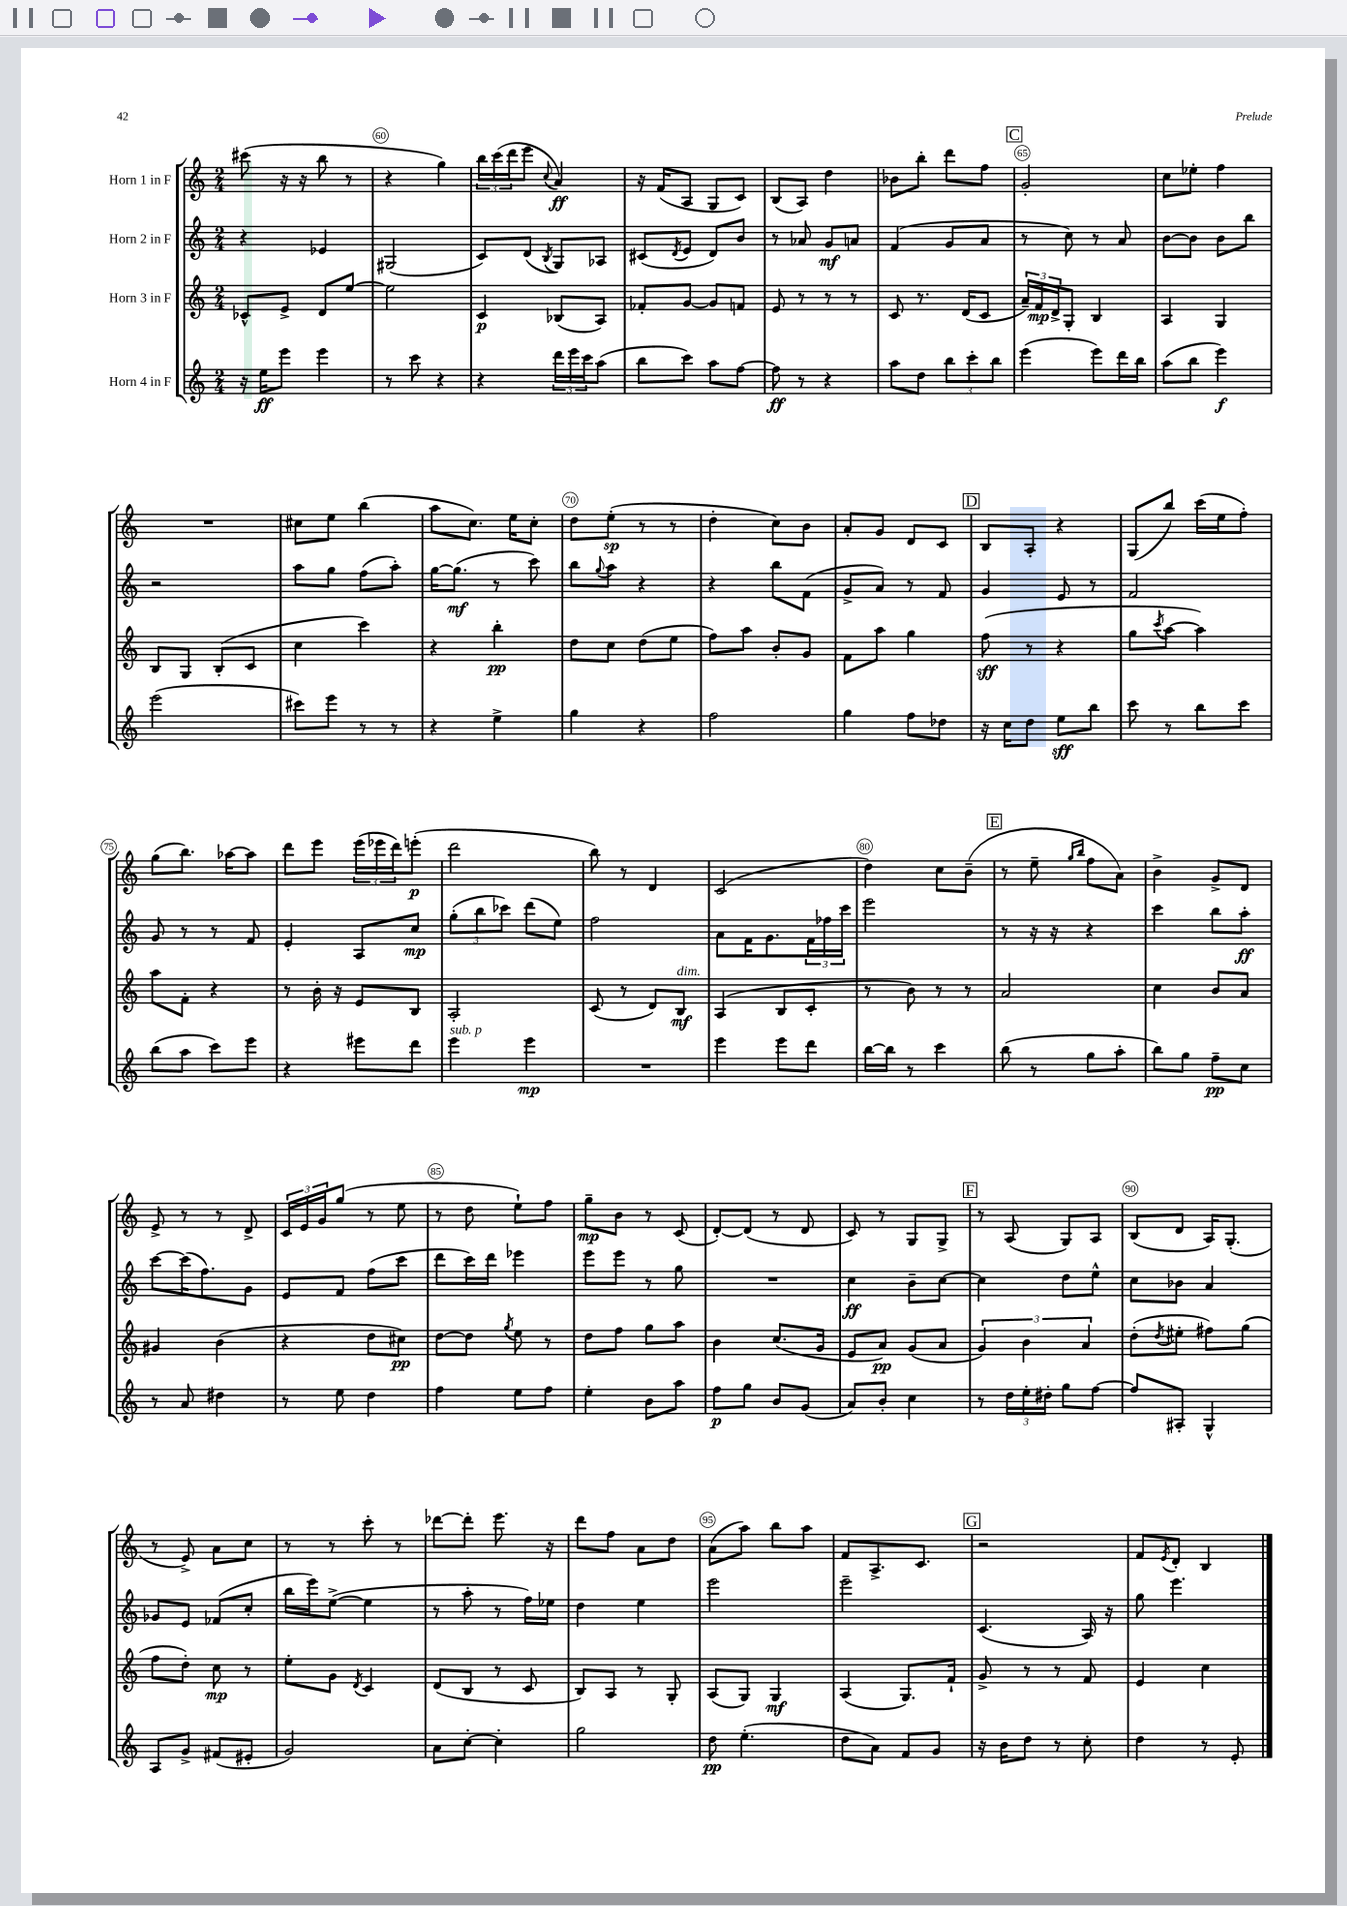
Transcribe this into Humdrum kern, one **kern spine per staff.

**kern	**dynam	**kern	**dynam	**kern	**dynam	**kern	**dynam
*part4	*part4	*part3	*part3	*part2	*part2	*part1	*part1
*staff4	*staff4	*staff3	*staff3	*staff2	*staff2	*staff1	*staff1
*I"Horn 4 in F	*	*I"Horn 3 in F	*	*I"Horn 2 in F	*	*I"Horn 1 in F	*
*clefG2	*	*clefG2	*	*clefG2	*	*clefG2	*
*k[]	*	*k[]	*	*k[]	*	*k[]	*
*M2/4	*	*M2/4	*	*M2/4	*	*M2/4	*
=59	=59	=59	=59	=59	=59	=59	=59
16r	.	8c-X^^/L	.	4r	.	(8ccc#X\	.
16ee\KL	ff	.	.	.	.	.	.
8eee\J	.	8e^/J	.	.	.	16r	.
.	.	.	.	.	.	16r	.
4eee\	.	8d/L	.	4e-X/	.	8bb\	.
.	.	[8ee/J	.	.	.	8r	.
=60	=60	=60	=60	=60	=60	=60	=60
8r	.	2ee\]	.	(2G#X/	.	4r	.
8ccc\	.	.	.	.	.	.	.
4r	.	.	.	.	.	4gg\)	.
=61	=61	=61	=61	=61	=61	=61	=61
4r	.	4c/	p	8c/L)	.	24bb\LL	.
.	.	.	.	.	.	(24ccc\	.
.	.	.	.	.	.	24ddd\J	.
.	.	.	.	(8d/J	.	8eee\J	.
.	.	.	.	8qB/	.	8qqcc/	.
24ddd\LL	.	(8B-X/L	.	8G/L)	.	4a/)	ff
24eee\	.	.	.	.	.	.	.
24ccc\J	.	.	.	.	.	.	.
(8aa\J	.	8A/J)	.	8A-X/J	.	.	.
=62	=62	=62	=62	=62	=62	=62	=62
8bb\L	.	8f-X'/L	.	(8c#X/L	.	16r	.
.	.	.	.	.	.	(16f/KL	.
.	.	.	.	8qd/	.	.	.
8ccc\J)	.	[8g/J	.	8e/J	.	8A/J	.
8aa\L	.	8g/L]	.	8d/L)	.	8G/L	.
[8ff\J	.	8fn/J	.	8b/J	.	8c/J)	.
=63	=63	=63	=63	=63	=63	=63	=63
8ff\]	ff	8e/	.	8r	.	(8B/L	.
8r	.	8r	.	8a-X/	.	8A/J)	.
4r	.	8r	.	8g/L	mf	4dd\	.
.	.	8r	.	8an/J	.	.	.
=64	=64	=64	=64	=64	=64	=64	=64
8aa\L	.	8c/	.	(4f/	.	8b-X\L	.
8dd\J	.	8.r	.	.	.	8bb'\J	.
12bb\L	.	.	.	8g/L	.	8ddd\L	.
.	.	(16d/KL	.	.	.	.	.
12ccc'\	.	.	.	.	.	.	.
.	.	8c/J	.	8a/J	.	8ff\J	.
12bb\J	.	.	.	.	.	.	.
!!LO:REH:place=s1:t=C
=65	=65	=65	=65	=65	=65	=65	=65
(4eee\	.	24a~/LL)	.	8r	.	2g'/	.
.	.	24f/	mp	.	.	.	.
.	.	24d^/J	.	.	.	.	.
.	.	8G'/J	.	8cc\)	.	.	.
8eee\L)	.	4B/	.	8r	.	.	.
16ddd\L	.	.	.	8a/	.	.	.
16bb\JJ	.	.	.	.	.	.	.
=66	=66	=66	=66	=66	=66	=66	=66
(8aa\L	.	4A/	.	[8b\L	.	8cc\L	.
8bb\J	.	.	.	8b\J]	.	8ee-X'\J	.
4eee\)	f	4G/	.	8b\L	.	4ff\	.
.	.	.	.	8bb\J	.	.	.
!!LO:LB:g=z
=67	=67	=67	=67	=67	=67	=67	=67
(2eee\	.	8B/L	.	2r	.	2r	.
.	.	8G/J	.	.	.	.	.
.	.	(8B'/L	.	.	.	.	.
.	.	8c/J	.	.	.	.	.
=68	=68	=68	=68	=68	=68	=68	=68
8ccc#X\L)	.	4cc\	.	8aa\L	.	8cc#X\L	.
8eee\J	.	.	.	8gg\J	.	8ee\J	.
8r	.	4ccc\)	.	(8ff\L	.	(4bb\	.
8r	.	.	.	8aa'\J)	.	.	.
=69	=69	=69	=69	=69	=69	=69	=69
4r	.	4r	.	[16gg\KL	.	8aa\L	.
.	.	.	.	(8.gg\J]	mf	.	.
.	.	.	.	.	.	8.cc\J)	.
4ee^\	.	4bb'\	pp	8r	.	.	.
.	.	.	.	.	.	16ee\KL	.
.	.	.	.	8ccc\)	.	8cc'\J	.
=70	=70	=70	=70	=70	=70	=70	=70
4gg\	.	8dd\L	.	8bb\L	.	8dd\L	.
.	.	.	.	8qqgg/	.	.	.
.	.	8cc\J	.	8aa\J	.	(8ee'\J	sp
4r	.	(8dd\L	.	4r	.	8r	.
.	.	8ee\J	.	.	.	8r	.
=71	=71	=71	=71	=71	=71	=71	=71
2ff\	.	8ff\L)	.	4r	.	4dd'\	.
.	.	8aa\J	.	.	.	.	.
.	.	8b'/L	.	8bb\L	.	8cc\L)	.
.	.	8g/J	.	(8f\J	.	8b\J	.
=72	=72	=72	=72	=72	=72	=72	=72
4gg\	.	8f\L	.	8g^/L	.	8a'/L	.
.	.	8aa\J	.	8a/J)	.	8g/J	.
8ff\L	.	4gg\	.	8r	.	8d/L	.
8dd-X\J	.	.	.	8f/	.	8c/J	.
!!LO:REH:place=s1:t=D
=73	=73	=73	=73	=73	=73	=73	=73
16r	.	(8ff\	sff	4g/	.	8B/L	.
16cc\KL	.	.	.	.	.	.	.
8dd\J	.	8r	.	.	.	8A'/J	.
8ee\L	sff	4r	.	8e/	.	4r	.
8bb\J	.	.	.	8r	.	.	.
=74	=74	=74	=74	=74	=74	=74	=74
8ccc\	.	8gg\L	.	2f/	.	(8G/L	.
.	.	8qccc/	.	.	.	.	.
8r	.	[8aa\J	.	.	.	8bb/J)	.
8bb\L	.	4aa\])	.	.	.	(16ccc\LL	.
.	.	.	.	.	.	16ee\J	.
8ccc\J	.	.	.	.	.	8ff'\J)	.
!!LO:LB:g=z
=75	=75	=75	=75	=75	=75	=75	=75
(8bb\L	.	8aa\L	.	8g/	.	(8gg\L	.
8aa\J	.	8f'\J	.	8r	.	8.bb\J)	.
8ccc\L)	.	4r	.	8r	.	.	.
.	.	.	.	.	.	[16aa-X\KL	.
8eee\J	.	.	.	8f/	.	8aa-\J]	.
=76	=76	=76	=76	=76	=76	=76	=76
4r	.	8r	.	4e'/	.	8ddd\L	.
.	.	16b'\	.	.	.	8eee\J	.
.	.	16r	.	.	.	.	.
8eee#X\L	.	8e/L	.	8A/L	.	(24eee\LL	.
.	.	.	.	.	.	24eee-X\	.
.	.	.	.	.	.	24ddd\J)	.
8ddd\J	.	8B/J	.	8cc/J	mp	(8eeen'\J	p
=77	=77	=77	=77	=77	=77	=77	=77
!LO:TX:a:i:t=sub. p	!	!	!	!	!	!	!
4eee\	.	2A'/	.	(12gg'\L	.	2ddd\	.
.	.	.	.	12bb\	.	.	.
.	.	.	.	12ccc-X\J)	.	.	.
4eee\	mp	.	.	(8ddd\L	.	.	.
.	.	.	.	8ee\J)	.	.	.
=78	=78	=78	=78	=78	=78	=78	=78
2r	.	(8c/	.	2ff\	.	8bb\)	.
.	.	8r	.	.	.	8r	.
.	.	8d/L)	.	.	.	4d/	.
!	!	!LO:TX:a:i:t=dim.	!	!	!	!	!
.	.	8B/J	mf	.	.	.	.
=79	=79	=79	=79	=79	=79	=79	=79
4eee\	.	(4A/	.	8a\L	.	(2c/	.
.	.	.	.	16f\K	.	.	.
.	.	.	.	8.g\	.	.	.
8eee\L	.	8B/L	.	.	.	.	.
8ddd\J	.	8c'/J	.	24f\L	.	.	.
.	.	.	.	24ff-X\	.	.	.
.	.	.	.	24ccc\JJ	.	.	.
=80	=80	=80	=80	=80	=80	=80	=80
[16bb\LL	.	8r	.	2eee\	.	4dd\)	.
16bb\JJ]	.	.	.	.	.	.	.
8r	.	8b\)	.	.	.	.	.
4ccc\	.	8r	.	.	.	8cc\L	.
.	.	8r	.	.	.	(8b~\J	.
!!LO:REH:place=s1:t=E
=81	=81	=81	=81	=81	=81	=81	=81
(8bb\	.	2a/	.	8r	.	8r	.
8r	.	.	.	16r	.	8ee~\	.
.	.	.	.	16r	.	.	.
.	.	.	.	.	.	16qqgg/LL	.
.	.	.	.	.	.	16qqbb/JJ	.
8gg\L	.	.	.	4r	.	8ff\L	.
8aa'\J	.	.	.	.	.	8a\J)	.
=82	=82	=82	=82	=82	=82	=82	=82
8bb\L)	.	4cc\	.	4ccc\	.	4b^\	.
8gg\J	.	.	.	.	.	.	.
8ff~\L	pp	8b/L	.	8bb\L	.	8g^/L	.
8cc\J	.	8a/J	.	8aa'\J	ff	8d/J	.
!!LO:LB:g=z
=83	=83	=83	=83	=83	=83	=83	=83
8r	.	4g#X/	.	[8ccc\L	.	8e^/	.
8a/	.	.	.	(16ccc\K]	.	8r	.
.	.	.	.	8.ff\)	.	.	.
4dd#X\	.	(4b\	.	.	.	8r	.
.	.	.	.	8g\J	.	8d^/	.
=84	=84	=84	=84	=84	=84	=84	=84
8r	.	4r	.	8e/L	.	24c/LL	.
.	.	.	.	.	.	24e/	.
.	.	.	.	.	.	24g/J	.
8ee\	.	.	.	8f/J	.	(8gg/J	.
4dd\	.	8dd\L	.	(8ff\L	.	8r	.
.	.	8cc#X\J)	pp	8ccc\J	.	8ee\	.
=85	=85	=85	=85	=85	=85	=85	=85
4ff\	.	[8dd\L	.	8ddd\L	.	8r	.
.	.	8dd\J]	.	16ccc\L)	.	8dd\	.
.	.	.	.	16ddd\JJ	.	.	.
.	.	8qgg/	.	.	.	.	.
8ee\L	.	8ee\	.	4eee-X\	.	8ee`\L)	.
8ff\J	.	8r	.	.	.	8ff\J	.
=86	=86	=86	=86	=86	=86	=86	=86
4ee'\	.	8dd\L	.	8eee\L	.	8gg~\L	mp
.	.	8ff\J	.	8eee\J	.	8b\J	.
8b\L	.	8gg\L	.	8r	.	8r	.
8aa\J	.	8aa\J	.	8gg\	.	(8c/	.
=87	=87	=87	=87	=87	=87	=87	=87
8ff\L	p	4b\	.	2r	.	[8d'/L)	.
8gg\J	.	.	.	.	.	(8d/J]	.
8b/L	.	(8.cc/L	.	.	.	8r	.
(8g/J	.	.	.	.	.	8d/	.
.	.	16g/Jk	.	.	.	.	.
=88	=88	=88	=88	=88	=88	=88	=88
8a/L)	.	8e/L	.	4cc\	ff	8c/)	.
8b'/J	.	8a/J)	pp	.	.	8r	.
4cc\	.	(8g/L	.	8b~\L	.	8G/L	.
.	.	8a/J	.	[8cc\J	.	8G^/J	.
!!LO:REH:place=s1:t=F
=89	=89	=89	=89	=89	=89	=89	=89
8r	.	6g/)	.	4cc\]	.	8r	.
24dd\LL	.	.	.	.	.	(8A/	.
24ee'\	.	6b\	.	.	.	.	.
24dd#X'\JJ	.	.	.	.	.	.	.
8gg\L	.	.	.	8dd\L	.	8G/L)	.
.	.	6a/	.	.	.	.	.
[8ff\J	.	.	.	8ee^^\J	.	8A/J	.
=90	=90	=90	=90	=90	=90	=90	=90
8ff/L]	.	(8dd'\L	.	8cc\L	.	(8B/L	.
.	.	8qdd/	.	.	.	.	.
8A#X'/J	.	8ee#X'\J	.	8b-X\J	.	8d/J	.
4G^^/	.	8ff#X\L)	.	4a/	.	16A/KL)	.
.	.	.	.	.	.	(8.G'/J	.
.	.	(8gg\J	.	.	.	.	.
!!LO:LB:g=z
=91	=91	=91	=91	=91	=91	=91	=91
8A/L	.	8ff\L	.	8g-X/L	.	8r	.
8g^/J	.	8dd'\J)	.	8e/J	.	8e^/)	.
(8f#X/L	.	8cc\	mp	(8f-X/L	.	8a\L	.
8e#X'/J	.	8r	.	8cc'/J	.	8cc\J	.
=92	=92	=92	=92	=92	=92	=92	=92
2g/)	.	8ee'\L	.	16bb\LL	.	8r	.
.	.	.	.	16eee\J)	.	.	.
.	.	8g\J	.	([8ee^\J	.	8r	.
.	.	8qd/	.	.	.	.	.
.	.	4c/	.	4ee\]	.	8ccc'\	.
.	.	.	.	.	.	8r	.
=93	=93	=93	=93	=93	=93	=93	=93
8a\L	.	(8d/L	.	8r	.	[8ddd-X\L	.
[8cc'\J	.	8B/J	.	8aa'\	.	8ddd-'\J]	.
4cc'\]	.	8r	.	8r	.	8.eee\	.
.	.	8c/	.	16ff\LL)	.	.	.
.	.	.	.	16ee-X\JJ	.	16r	.
=94	=94	=94	=94	=94	=94	=94	=94
2gg\	.	8B/L)	.	4dd\	.	8ddd\L	.
.	.	8A/J	.	.	.	8ff\J	.
.	.	8r	.	4ee\	.	8a\L	.
.	.	8G'/	.	.	.	8dd\J	.
=95	=95	=95	=95	=95	=95	=95	=95
8dd\	pp	(8A/L	.	2eee\	.	(8a\L	.
(4.ee'\	.	8G/J)	.	.	.	8aa\J)	.
.	.	4G/	mf	.	.	8bb\L	.
.	.	.	.	.	.	8aa\J	.
=96	=96	=96	=96	=96	=96	=96	=96
8dd\L	.	(4A/	.	2eee~\	.	8f/L	.
8a\J)	.	.	.	.	.	8.A^/	.
8f/L	.	8.G/L)	.	.	.	.	.
.	.	.	.	.	.	8.c/J	.
8g/J	.	.	.	.	.	.	.
.	.	16f`/Jk	.	.	.	.	.
!!LO:REH:place=s1:t=G
=97	=97	=97	=97	=97	=97	=97	=97
16r	.	8g^/	.	(4.c/	.	2r	.
16b\KL	.	.	.	.	.	.	.
8dd\J	.	8r	.	.	.	.	.
8r	.	8r	.	.	.	.	.
8cc'\	.	8f/	.	16A/)	.	.	.
.	.	.	.	16r	.	.	.
=98	=98	=98	=98	=98	=98	=98	=98
4dd\	.	4e/	.	8gg\	.	8f/L	.
.	.	.	.	.	.	8qe/	.
.	.	.	.	4.eee\	.	8d'/J	.
8r	.	4cc\	.	.	.	4B/	.
8e'/	.	.	.	.	.	.	.
==	==	==	==	==	==	==	==
*-	*-	*-	*-	*-	*-	*-	*-
